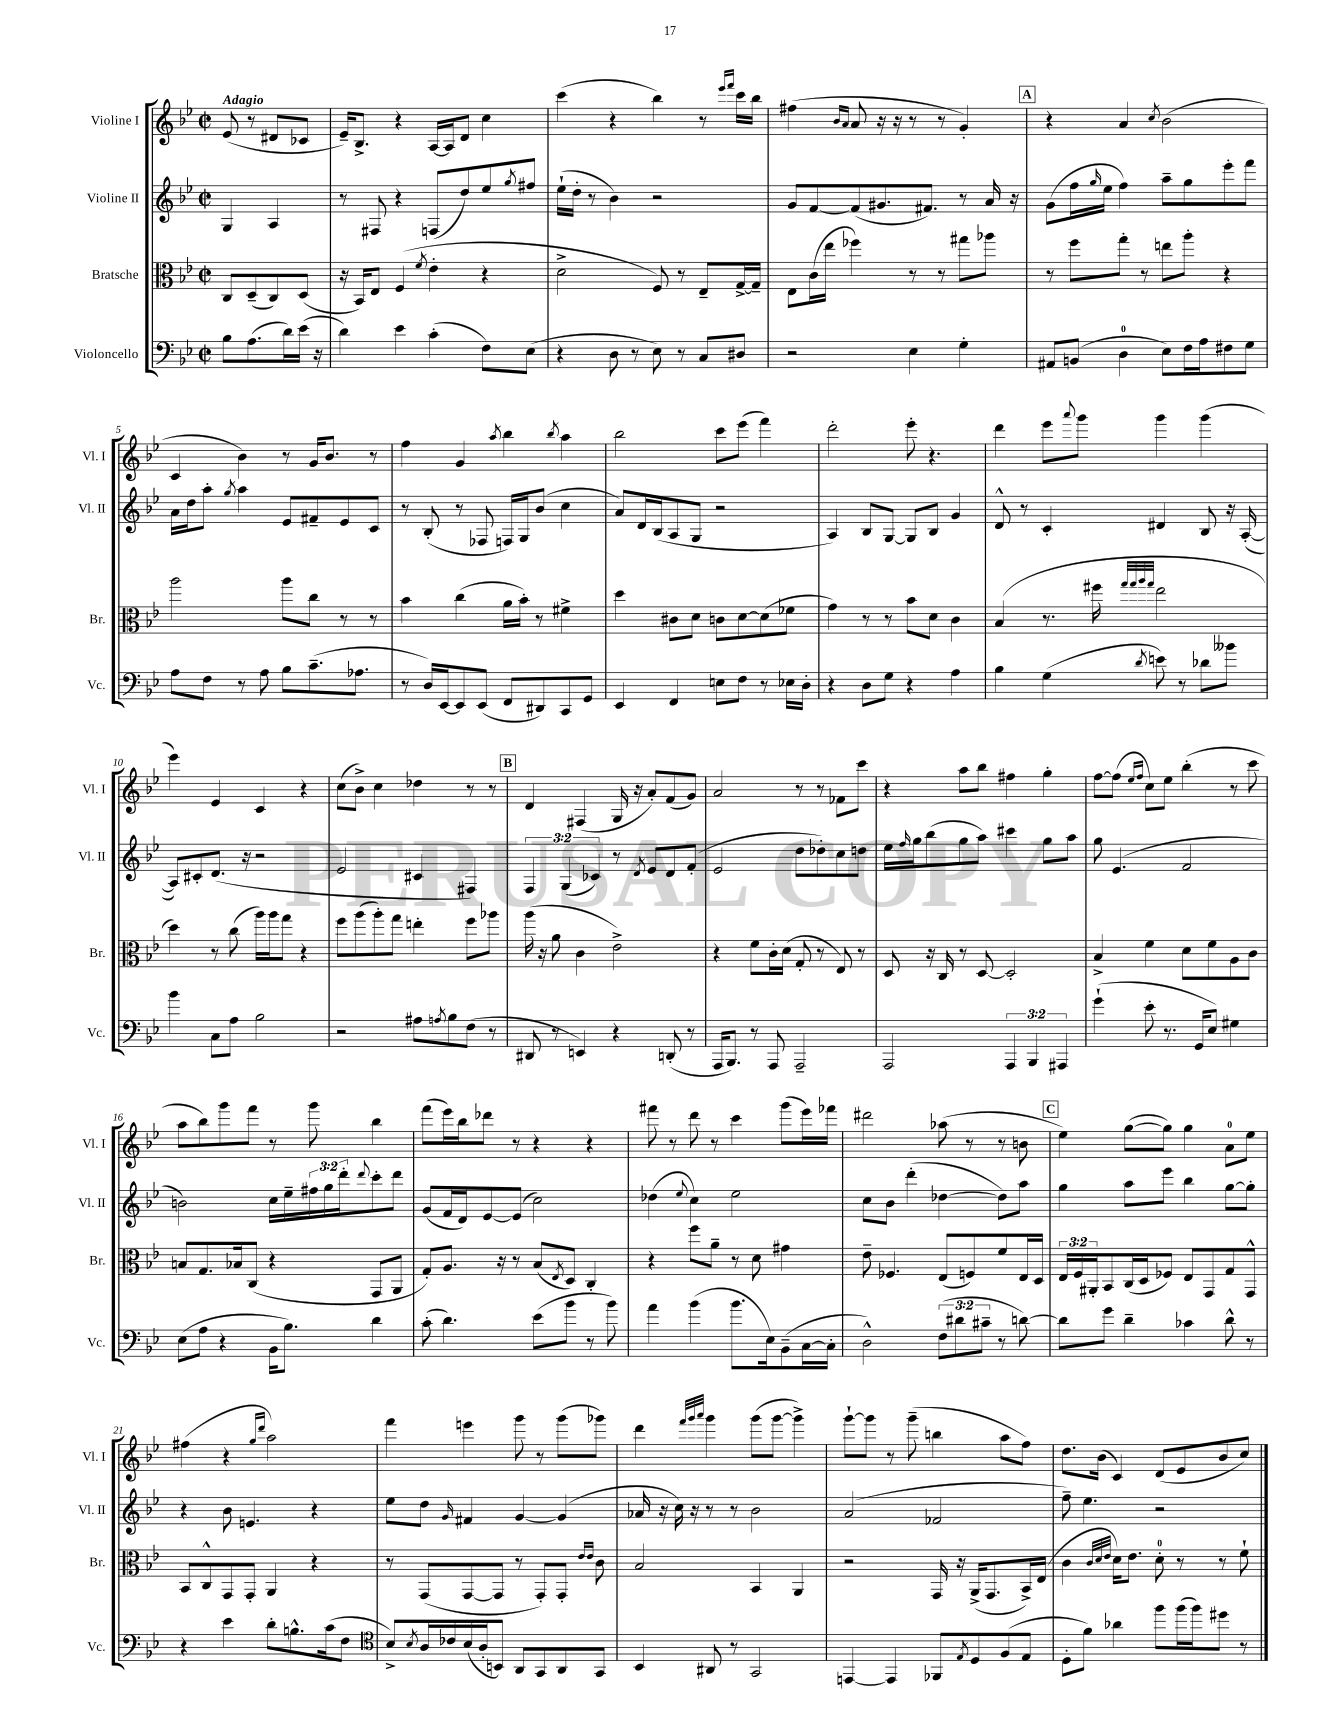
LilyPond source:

<<
\new StaffGroup <<
\new Staff = "s0" \with { instrumentName = "Violine I" shortInstrumentName = "Vl. I" } {
    \clef treble \key bes \major \defaultTimeSignature \time 2/2 \partial 2 \tempo "Adagio"
    ees'8( r8 dis'8 ces'8 |
    ees'16--) bes8.-> r4 a16~ a16 d'8 c''4 |
    c'''4( r4 bes''4) r8 \grace { ees'''16 f'''16 } c'''16 bes''16 |
    fis''4( \grace { bes'16 a'16 } a'8 r16 r16 r8 r8 g'4-.) |
    \mark \markup { \box "A" } r4 a'4 \acciaccatura { c''8 } bes'2( |
    c'4 bes'4) r8 g'16 bes'8. r8 |
    f''4 g'4 \acciaccatura { a''8 } bes''4 \acciaccatura { bes''8 } a''4 |
    bes''2 c'''8 ees'''8( f'''4) |
    d'''2-. ees'''8-. r4. |
    d'''4 ees'''8 \appoggiatura { a'''8 } g'''8 g'''4 g'''4( |
    ees'''4) ees'4 c'4 r4 |
    c''8( bes'8->) c''4 des''4 r8 r8 |
    \mark \markup { \box "B" } d'4 fis4( g16 r16 a'8-.) f'8( g'8) |
    a'2 r8 r8 fes'8 c'''8 |
    r4 a''8 bes''8 fis''4 g''4-. |
    f''8~ f''8( \grace { ees''16 f''16 } c''8) ees''8 bes''4-.( r8 c'''8 |
    a''8 bes''8) g'''8 f'''8 r8 g'''8 bes''4 |
    f'''8( ees'''16) bes''16 des'''8 r8 r4 r4 |
    fis'''8 r8 d'''8 r8 c'''4 g'''8( ees'''16) fes'''16 |
    dis'''2 aes''8( r8 r8 b'8 |
    \mark \markup { \box "C" } ees''4) g''8~( g''8) g''4 a'8-0 ees''8 |
    fis''4( r4 \grace { g''16 d'''16 } a''2) |
    f'''4 e'''4 g'''8 r8 g'''8( ges'''8) |
    d'''4 \grace { f'''32 g'''32 a'''32 } g'''4 g'''8( g'''8~ g'''4->) |
    g'''8~-! g'''8 r8 g'''8--( b''4 a''8 f''8) |
    d''8. bes'16( c'4) d'8( ees'8 bes'8 c''8) \bar "|." |
}
\new Staff = "s1" \with { instrumentName = "Violine II" shortInstrumentName = "Vl. II" } {
    \clef treble \key bes \major \defaultTimeSignature \time 2/2 \override Staff.TupletNumber.text = #tuplet-number::calc-fraction-text \partial 2
    g4 a4 |
    r8 fis8 r4 f8( d''8) ees''8 \acciaccatura { g''8 } fis''8 |
    ees''16-!( d''16-. r8 bes'4) r2 |
    g'8 f'8~ f'8( gis'8. fis'8.) r8 a'16 r16 |
    \mark \markup { \box "A" } g'8( f''16 \grace { g''16 } ees''16 f''4) a''8-- g''8 ees'''8-. f'''8 |
    a'16 d''16 a''8-. \acciaccatura { g''8 } a''4 ees'8 fis'8-- ees'8 c'8 |
    r8 bes8-.( r8 fes8 f16) g16 bes'8( c''4 |
    a'8) d'16 bes16( a8 g8 r2 |
    a4) bes8 g8~ g8 bes8 g'4 |
    d'8-^ r8 c'4-. dis'4 bes8 r16 a16~-.( |
    a8) cis'8-. d'8.( r16 r2 |
    ees'2 cis'4 fis4) |
    \mark \markup { \box "B" } \tuplet 3/2 { f4 g4( ces'4) } r8 \acciaccatura { d'8 } ees'8 d'8 f'8-.( |
    ees'2 d''8 des''8-.) c''8 d''8 |
    ees''16 \grace { f''16 } g''16 bes''8( g''8 a''8) cis'''4 g''8 a''8 |
    g''8 ees'4.( f'2 |
    b'2) c''16 ees''16-- \tuplet 3/2 { fis''16 g''16 d'''16-. } \appoggiatura { d'''8 } c'''8-. d'''8 |
    g'8( f'16 d'16) ees'8~ ees'8( c''2) |
    des''4( \appoggiatura { ees''8 } c''4) ees''2 |
    c''8 bes'8 d'''4-.( des''4~ des''8) a''8 |
    \mark \markup { \box "C" } g''4 a''8 ees'''8 bes''4 g''8~ g''8-. |
    r4 bes'8 e'4. r4 |
    ees''8 d''8 \grace { g'16 } fis'4 g'4~ g'4( |
    aes'16 r16 c''16) r16 r8 r8 bes'2 |
    a'2( fes'2 |
    f''8--) ees''4. r2 \bar "|." |
}
\new Staff = "s2" \with { instrumentName = "Bratsche" shortInstrumentName = "Br." } {
    \clef alto \key bes \major \defaultTimeSignature \time 2/2 \override Staff.TupletNumber.text = #tuplet-number::calc-fraction-text \partial 2
    c8 d8--( c8) d8( |
    r16 bes,16) ees8 f4( \acciaccatura { f'8 } ees'4-. r4 |
    d'2-> f8) r8 ees8-- g16~-> g16-- |
    ees8 c'16( ees''16 fes''4) r8 r8 gis''8 aes''8 |
    \mark \markup { \box "A" } r8 f''8 g''8-. r8 e''8 a''8-. r4 |
    a''2 a''8 c''8 r8 r8 |
    bes'4 c''4( a'16 bes'16-.) r8 fis'4-> |
    d''4 cis'8 d'8 c'8 d'8~ d'8( fes'8 |
    g'4) r8 r8 bes'8 d'8 c'4 |
    bes4( r8. fis''16 \grace { g''32 g''32 a''32 g''32 } ees''2 |
    d''4) r8 c''8( a''16) a''16 g''8 r4 |
    f''8 a''8( a''8-.) g''8 e''4-. f''8 aes''8 |
    \mark \markup { \box "B" } a''16( r16 a'8 c'4 ees'2->) |
    r4 f'8 c'16-. d'16( g8-. r8 ees8) r8 |
    d8 r16 c16 r8 d8~ d2-. |
    bes4-> f'4 d'8 f'8 a8 c'8 |
    b8 g8. bes16 c8( r4 g,8 a,8 |
    g8-.) a8. r16 r8 bes8( \acciaccatura { ees8 } d8) c4-. |
    r4 f''8 a'8-- r8 d'8 gis'4 |
    ees'8-- fes4. ees8( f8) f'8 ees16 d16 |
    \mark \markup { \box "C" } \tuplet 3/2 { ees16 f16 ais,16-. } bes,8 c16( d16 fes8) ees8 g,8 g8 g,8-^ |
    bes,8 c8-^ g,8 g,8-. a,4 r4 |
    r8 g,8( g,8~ g,8 r8 g,8-.) g,8-. \grace { ees'16 ees'16 } c'8 |
    bes2 bes,4 a,4 |
    r2 g,16 r16 a,16->( g,8. bes,16->) ees16( |
    c'4 \grace { c'32 d'32 ees'32 } d'16) ees'8. d'8-0-. r8 r8 f'8-! \bar "|." |
}
\new Staff = "s3" \with { instrumentName = "Violoncello" shortInstrumentName = "Vc." } {
    \clef bass \key bes \major \defaultTimeSignature \time 2/2 \override Staff.TupletNumber.text = #tuplet-number::calc-fraction-text \partial 2
    bes8 a8.( d'16) ees'16( r16 |
    d'4) ees'4 c'4-.( f8) ees8( |
    r4 d8 r8 ees8) r8 c8 dis8 |
    r2 ees4 g4-. |
    \mark \markup { \box "A" } ais,8 b,8( d4-0 ees8) f16 a16 fis8 g8 |
    a8 f8 r8 a8 bes8 c'8.--( aes8. |
    r8 d16) ees,16~ ees,8 ees,8( f,8 dis,8) c,8 g,8 |
    ees,4 f,4 e8 f8 r8 ees16 d16-. |
    r4 d8 g8 r4 a4 |
    bes4 g4( \acciaccatura { d'8 } e'8) r8 des'8 beses'8 |
    bes'4 c8 a8 bes2 |
    r2 ais8 \acciaccatura { a8 } bes8 f8( r8 |
    \mark \markup { \box "B" } dis,8 r8 e,4) r4 d,8-.( r8 |
    a,,16 bes,,8.) r8 a,,8 a,,2-- |
    a,,2 \tuplet 3/2 { a,,4 bes,,4 ais,,4 } |
    g'4-!( ees'8-. r8. g,16 ees8) gis4 |
    ees8( a8 r4 bes,16 bes8.) d'4 |
    c'8-.( d'4.) ees'8( bes'8 r8 bes'8) |
    a'4 bes'4( bes'8. ees16) bes,8--( c16~ c16-. |
    d2-^) \tuplet 3/2 { f8( dis'8 cis'8-- } r8 d'8~) |
    \mark \markup { \box "C" } d'8 g'8 d'4-- ces'4 d'8-^ r8 |
    r4 ees'4 d'8-. b8.-^ c'16( f8 |
    \clef tenor bes8->) \acciaccatura { bes8 } a16 ces'16 bes16( a16-. b,8) a,8 g,8 a,8 g,8 |
    bes,4 ais,8 r8 g,2 |
    e,4~ e,4 fes,8 \acciaccatura { ees8 } d8 f8( ees8 |
    d8-. f'8) aes'4 f''8 f''16( f''16) dis''8 r8 \bar "|." |
}
>>
>>
